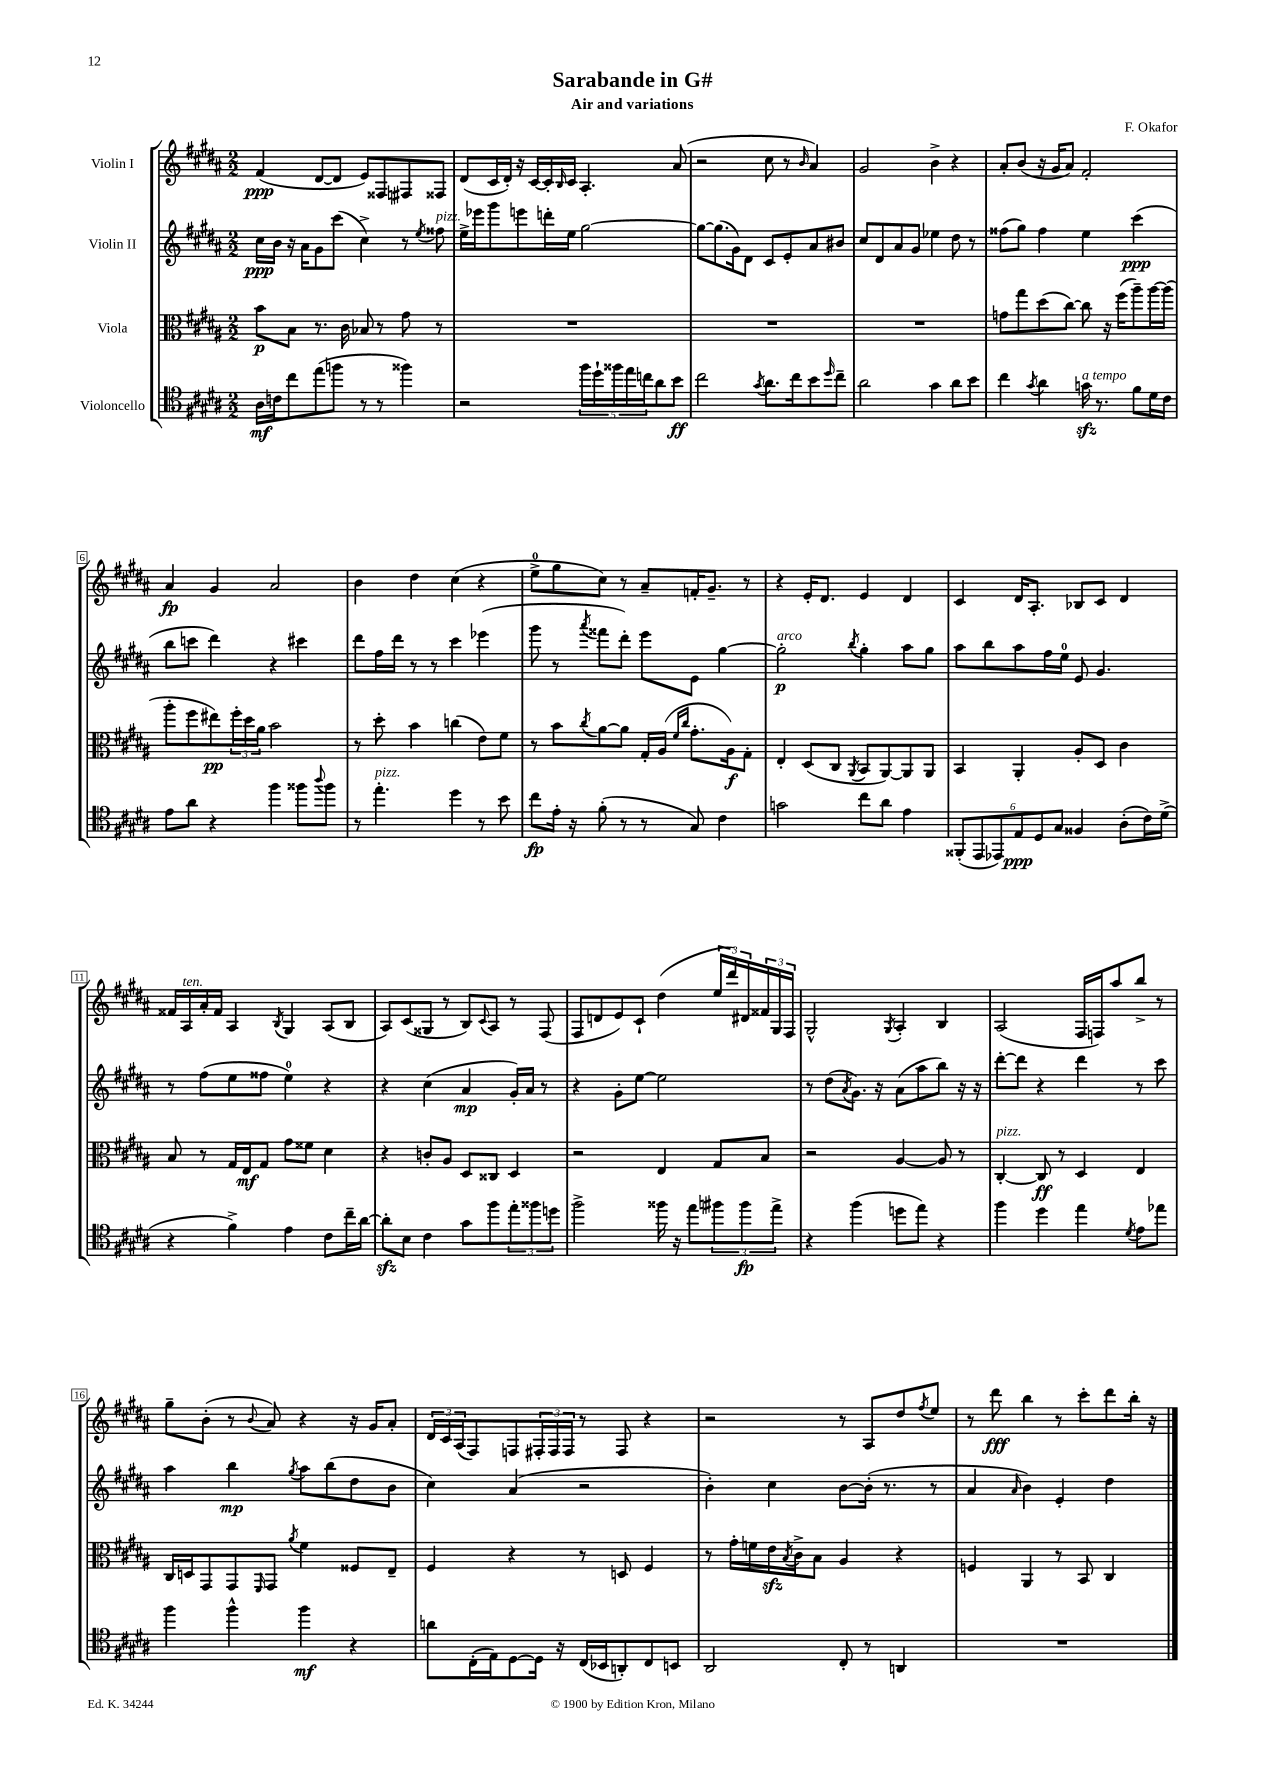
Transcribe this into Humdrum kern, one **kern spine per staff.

**kern	**dynam	**kern	**dynam	**kern	**dynam	**kern	**dynam
*part4	*part4	*part3	*part3	*part2	*part2	*part1	*part1
*staff4	*staff4	*staff3	*staff3	*staff2	*staff2	*staff1	*staff1
*I"Violoncello	*	*I"Viola	*	*I"Violin II	*	*I"Violin I	*
*clefC4	*	*clefC3	*	*clefG2	*	*clefG2	*
*k[f#c#g#d#a#]	*	*k[f#c#g#d#a#]	*	*k[f#c#g#d#a#]	*	*k[f#c#g#d#a#]	*
*M2/2	*	*M2/2	*	*M2/2	*	*M2/2	*
=1	=1	=1	=1	=1	=1	=1	=1
16A#\LL	mf	8b\L	p	16cc#\LL	ppp	(4f#/	ppp
16cn\J	.	.	.	16b\JJ	.	.	.
8cc#\	.	8B\J	.	16r	.	.	.
.	.	.	.	16a#\KL	.	.	.
(8ee\	.	8.r	.	8g#\	.	[8d#/L	.
8ffn\J	.	.	.	(8ccc#\J	.	8d#/J]	.
.	.	16c#\	.	.	.	.	.
8r	.	8B-X/	.	4cc#^\)	.	8e/L)	.
8r	.	8r	.	.	.	8F##X/	.
4ff##X\)	.	8g#\	.	8r	.	8F#X/	.
.	.	.	.	8qee/	.	.	.
!	!	!	!	!LO:TX:a:i:t=pizz.	!	!	!
.	.	8r	.	8ff##X\	.	8F##X/J	.
=2	=2	=2	=2	=2	=2	=2	=2
2r	.	1r	.	16ee^\LL	.	(8d#/L	.
.	.	.	.	16eee-X\J	.	.	.
.	.	.	.	8ggg#\	.	16c#/L	.
.	.	.	.	.	.	16d#'/JJ)	.
.	.	.	.	8eeen\	.	16r	.
.	.	.	.	.	.	[16c#/LL	.
.	.	.	.	16dddn'\L	.	16c#'/]	.
.	.	.	.	.	.	16qqB/	.
.	.	.	.	16ee\JJ	.	16c#/JJ	.
20ff#\LL	.	.	.	[2gg#\	.	4.A#'/	.
20dd#`\	.	.	.	.	.	.	.
20ff##X\	.	.	.	.	.	.	.
20ee\	.	.	.	.	.	.	.
20ccn\J	.	.	.	.	.	.	.
8a#\	.	.	.	.	.	.	.
8b\J	ff	.	.	.	.	(8a#/	.
=3	=3	=3	=3	=3	=3	=3	=3
2cc#\	.	1r	.	8gg#\L_	.	2r	.
.	.	.	.	(8.gg#\]	.	.	.
.	.	.	.	16g#\k)	.	.	.
.	.	.	.	8d#\J	.	.	.
8qg#/	.	.	.	.	.	.	.
8.a#\L	.	.	.	8c#/L	.	8cc#\	.
.	.	.	.	8e'/	.	8r	.
16cc#\k	.	.	.	.	.	.	.
.	.	.	.	.	.	16qqb/	.
8b\	.	.	.	8a#/	.	4a#/)	.
16qqdd#/	.	.	.	.	.	.	.
8cc#~\J	.	.	.	8b#X/J	.	.	.
=4	=4	=4	=4	=4	=4	=4	=4
2a#\	.	1r	.	8cc#/L	.	2g#/	.
.	.	.	.	8d#/	.	.	.
.	.	.	.	8a#/	.	.	.
.	.	.	.	8g#/J	.	.	.
4g#\	.	.	.	4ee-X\	.	4b^\	.
8a#\L	.	.	.	8dd#\	.	4r	.
8b\J	.	.	.	8r	.	.	.
=5	=5	=5	=5	=5	=5	=5	=5
4cc#\	.	8gn\L	.	(8ff##X\L	.	8a#'/L	.
.	.	8gg#\	.	8gg#\J)	.	(8b/J	.
8qg#/	.	.	.	.	.	.	.
4a#\	.	(8dd#\	.	4ff##\	.	16r	.
.	.	.	.	.	.	16g#/KL	.
.	.	[8cc#\J)	.	.	.	8a#/J)	.
!LO:TX:a:i:t=a tempo	!	!	!	!	!	!	!
16gnzz\	.	8cc#\]	.	4ee\	.	2f#'/	.
8.r	.	.	.	.	.	.	.
.	.	16r	.	.	.	.	.
.	.	(16ff#\KL	.	.	.	.	.
8f#\L	.	8aa#~\)	.	(4ccc#\	ppp	.	.
16d#\L	.	[16aa#\L	.	.	.	.	.
16c#\JJ	.	(16aa#\JJ]	.	.	.	.	.
!!LO:LB:g=z
=6	=6	=6	=6	=6	=6	=6	=6
8e\L	.	8aa#'\L	.	8bb\L	.	4a#/	fp
8a#\J	.	8ff#\	.	8cccn\J	.	.	.
4r	.	8ee#X\)	pp	4ddd#\)	.	4g#/	.
.	.	24ff#'\L	.	.	.	.	.
.	.	24dd#\	.	.	.	.	.
.	.	24a#\JJ	.	.	.	.	.
4ff#\	.	2b\	.	4r	.	2a#/	.
8ff##X\L	.	.	.	4ccc#X\	.	.	.
8qqaa#/	.	.	.	.	.	.	.
8ff##\J	.	.	.	.	.	.	.
=7	=7	=7	=7	=7	=7	=7	=7
8r	.	8r	.	8ddd#\L	.	4b\	.
!LO:TX:a:i:t=pizz.	!	!	!	!	!	!	!
4.ee'\	.	8dd#'\	.	16ff#\L	.	.	.
.	.	.	.	16ddd#\JJ	.	.	.
.	.	4b\	.	8r	.	4dd#\	.
.	.	.	.	8r	.	.	.
4dd#\	.	(4ccn\	.	4ccc#\	.	(4cc#\	.
8r	.	8e\L)	.	(4eee-X\	.	4r	.
8b\	.	8f#\J	.	.	.	.	.
=8	=8	=8	=8	=8	=8	=8	=8
8cc#\L	fp	8r	.	8ggg#\	.	8ee^\L	.
16e'\Jk	.	8b\L	.	8r	.	8gg#\	.
16r	.	.	.	.	.	.	.
.	.	8qcc#/	.	8qaaa#/	.	.	.
(8f#'\	.	[8a#\	.	8fff##X\L	.	8cc#\J)	.
8r	.	8a#\J]	.	8ddd#'\J)	.	8r	.
8r	.	16G#'/LL	.	8eee\L	.	8a#~/L	.
.	.	(16A#/JJ	.	.	.	.	.
.	.	16qqf#/LL	.	.	.	.	.
.	.	16qqcc#/JJ	.	.	.	.	.
8G#/)	.	8.g#'\L	.	8e\J	.	16fn'/K	.
.	.	.	.	.	.	8.g#~/J	.
4c#\	.	.	.	[4gg#\	.	.	.
.	.	16A#\k)	f	.	.	.	.
.	.	8G#'\J	.	.	.	8r	.
=9	=9	=9	=9	=9	=9	=9	=9
!	!	!	!	!LO:TX:a:i:t=arco	!	!	!
2gn\	.	4E'/	.	2gg#'\]	p	4r	.
.	.	(8D#/L	.	.	.	16e'/KL	.
.	.	.	.	.	.	8.d#/J	.
.	.	8C#/J	.	.	.	.	.
.	.	8qAA#/	.	8qbb/	.	.	.
8cc#\L	.	8BB/L	.	4gg#'\	.	4e/	.
8a#\J	.	[8AA#/)	.	.	.	.	.
4e\	.	8AA#/]	.	8aa#\L	.	4d#/	.
.	.	8AA#/J	.	8gg#\J	.	.	.
=10	=10	=10	=10	=10	=10	=10	=10
(12FF##X'/L	.	4BB/	.	8aa#\L	.	4c#/	.
12EE/	.	.	.	.	.	.	.
.	.	.	.	8bb\	.	.	.
12EE-X/)	.	.	.	.	.	.	.
12E/	ppp	4AA#'/	.	8aa#\	.	16d#/KL	.
.	.	.	.	.	.	8.A#'/J	.
12D#/	.	.	.	.	.	.	.
.	.	.	.	16ff#\L	.	.	.
12G#/J	.	.	.	.	.	.	.
.	.	.	.	16ee\JJ	.	.	.
4F##X/	.	8A#'/L	.	8e/	.	8B-X/L	.
.	.	8D#/J	.	4.g#/	.	8c#/J	.
(8A#'\L	.	4c#\	.	.	.	4d#/	.
16c#\L)	.	.	.	.	.	.	.
(16d#^\JJ	.	.	.	.	.	.	.
!!LO:LB:g=z
=11	=11	=11	=11	=11	=11	=11	=11
4r	.	8B/	.	8r	.	16f##X/LL	.
!	!	!	!	!	!	!LO:TX:a:i:t=ten.	!
.	.	.	.	.	.	16A#/	.
.	.	8r	.	(8ff#\L	.	16a#'/	.
.	.	.	.	.	.	16f##/JJ	.
4f#^\)	.	16G#/LL	.	8ee\	.	4A#/	.
.	.	16E/J	mf	.	.	.	.
.	.	8G#/J	.	8ff##X\J	.	.	.
.	.	.	.	.	.	8qB/	.
4e\	.	8g#\L	.	4ee\)	.	4G#/	.
.	.	8f##X\J	.	.	.	.	.
8c#\L	.	4d#\	.	4r	.	(8A#/L	.
16cc#~\L	.	.	.	.	.	8B/J	.
[16a#\JJ	.	.	.	.	.	.	.
=12	=12	=12	=12	=12	=12	=12	=12
8a#zz'\L]	.	4r	.	4r	.	8A#/L)	.
8B\J	.	.	.	.	.	(8c#/	.
4c#\	.	8cn'/L	.	(4cc#\	.	8G##X/J	.
.	.	8A#/J	.	.	.	8r	.
8g#\L	.	8D#/L	.	4a#/	mp	8B/L)	.
.	.	.	.	.	.	8qqc#/	.
8ff#\	.	8C##X/J	.	.	.	8A#/J	.
12ee'\	.	4D#/	.	16g#'/LL)	.	8r	.
.	.	.	.	16a#/JJ	.	.	.
12ff##X\	.	.	.	.	.	.	.
.	.	.	.	8r	.	(8F#/	.
12ddn\J	.	.	.	.	.	.	.
=13	=13	=13	=13	=13	=13	=13	=13
2ff#^\	.	2r	.	4r	.	8F#/L	.
.	.	.	.	.	.	8dn/	.
.	.	.	.	8g#'\L	.	8e/)	.
.	.	.	.	[8ee\J	.	8c#`/J	.
16ff##X\	.	4E/	.	2ee\]	.	(4dd#\	.
16r	.	.	.	.	.	.	.
8ee\L	.	.	.	.	.	.	.
12ff#X\	.	8G#/L	.	.	.	24ee/LL	.
.	.	.	.	.	.	24ddd#/)	.
12ff#\	fp	.	.	.	.	24d#X/	.
.	.	8B/J	.	.	.	24f##X/	.
12ee^\J	.	.	.	.	.	24G#/	.
.	.	.	.	.	.	24F#/JJ	.
=14	=14	=14	=14	=14	=14	=14	=14
4r	.	2r	.	8r	.	2G#^^/	.
.	.	.	.	(8dd#\L	.	.	.
.	.	.	.	8qa#/	.	.	.
(4ff#\	.	.	.	8.g#\J)	.	.	.
.	.	.	.	16r	.	.	.
.	.	.	.	.	.	8qG#/	.
8ddn\L	.	[4A#/	.	(8a#\L	.	4A#'/	.
8ee\J)	.	.	.	8aa#\	.	.	.
4r	.	8A#/]	.	8bb\J)	.	4B/	.
.	.	8r	.	16r	.	.	.
.	.	.	.	16r	.	.	.
=15	=15	=15	=15	=15	=15	=15	=15
!	!	!LO:TX:a:i:t=pizz.	!	!	!	!	!
4ff#\	.	[4C#'/	.	[8ddd#'\L	.	(2A#/	.
.	.	.	.	8ddd#\J]	.	.	.
4dd#\	.	8C#/]	ff	4r	.	.	.
.	.	8r	.	.	.	.	.
4ee\	.	4D#/	.	4ddd#\	.	16F#/LL	.
.	.	.	.	.	.	16Fn/J)	.
.	.	.	.	.	.	8aa#/	.
8qd#/	.	.	.	.	.	.	.
8e\L	.	4E/	.	8r	.	8bb^/J	.
8ee-X\J	.	.	.	8ccc#\	.	8r	.
!!LO:LB:g=z
=16	=16	=16	=16	=16	=16	=16	=16
4ff#\	.	16C#/LL	.	4aa#\	.	8gg#~\L	.
.	.	16Dn/J	.	.	.	.	.
.	.	8GG#/	.	.	.	(8b'\J	.
4ff#^^\	.	8GG#/	.	4bb\	mp	8r	.
.	.	16qqFF#/	.	.	.	8qqb/	.
.	.	8GG#/J	.	.	.	8a#/)	.
.	.	8qa#/	.	8qgg#/	.	.	.
4ff#\	mf	4f#\	.	8aa#\L	.	4r	.
.	.	.	.	(8bb\	.	.	.
4r	.	8F##X/L	.	8dd#\	.	16r	.
.	.	.	.	.	.	16g#/KL	.
.	.	8E~/J	.	8b\J	.	8a#'/J	.
=17	=17	=17	=17	=17	=17	=17	=17
8an\L	.	4F#/	.	4cc#\)	.	24d#/LL	.
.	.	.	.	.	.	24c#/	.
.	.	.	.	.	.	(24A#/J	.
(16C#'\L	.	.	.	.	.	8F#/)	.
16E\J)	.	.	.	.	.	.	.
[8D#\	.	4r	.	(4a#/	.	8Fn/	.
16D#\Jk]	.	.	.	.	.	24F#X'/L	.
.	.	.	.	.	.	24F#/	.
16r	.	.	.	.	.	.	.
.	.	.	.	.	.	24F#/JJ	.
(16C#/LL	.	8r	.	2r	.	8r	.
16BB-X/J	.	.	.	.	.	.	.
8AAn'/)	.	8Dn/	.	.	.	8F#/	.
8C#/	.	4F#/	.	.	.	4r	.
8BBn/J	.	.	.	.	.	.	.
=18	=18	=18	=18	=18	=18	=18	=18
2AA#/	.	8r	.	4b'\)	.	2r	.
.	.	16g#'\LL	.	.	.	.	.
.	.	16fn\	.	.	.	.	.
.	.	16ezz\	.	4cc#\	.	.	.
.	.	8qB/	.	.	.	.	.
.	.	16c#^\J	.	.	.	.	.
.	.	8B\J	.	.	.	.	.
8C#'/	.	4A#/	.	[8b\L	.	8r	.
8r	.	.	.	(16b'\Jk]	.	8A#/L	.
.	.	.	.	8.r	.	.	.
4AAn/	.	4r	.	.	.	8dd#/	.
.	.	.	.	.	.	8qff#/	.
.	.	.	.	8r	.	8ee/J	.
=19	=19	=19	=19	=19	=19	=19	=19
1r	.	4Fn/	.	4a#/	.	8r	.
.	.	.	.	.	.	8ddd#\	fff
.	.	.	.	16qqa#/	.	.	.
.	.	4AA#/	.	4b\)	.	4bb\	.
.	.	8r	.	4e'/	.	8r	.
.	.	8BB/	.	.	.	8ccc#'\L	.
.	.	4C#/	.	4dd#\	.	8ddd#\	.
.	.	.	.	.	.	16bb'\Jk	.
.	.	.	.	.	.	16r	.
==	==	==	==	==	==	==	==
*-	*-	*-	*-	*-	*-	*-	*-
